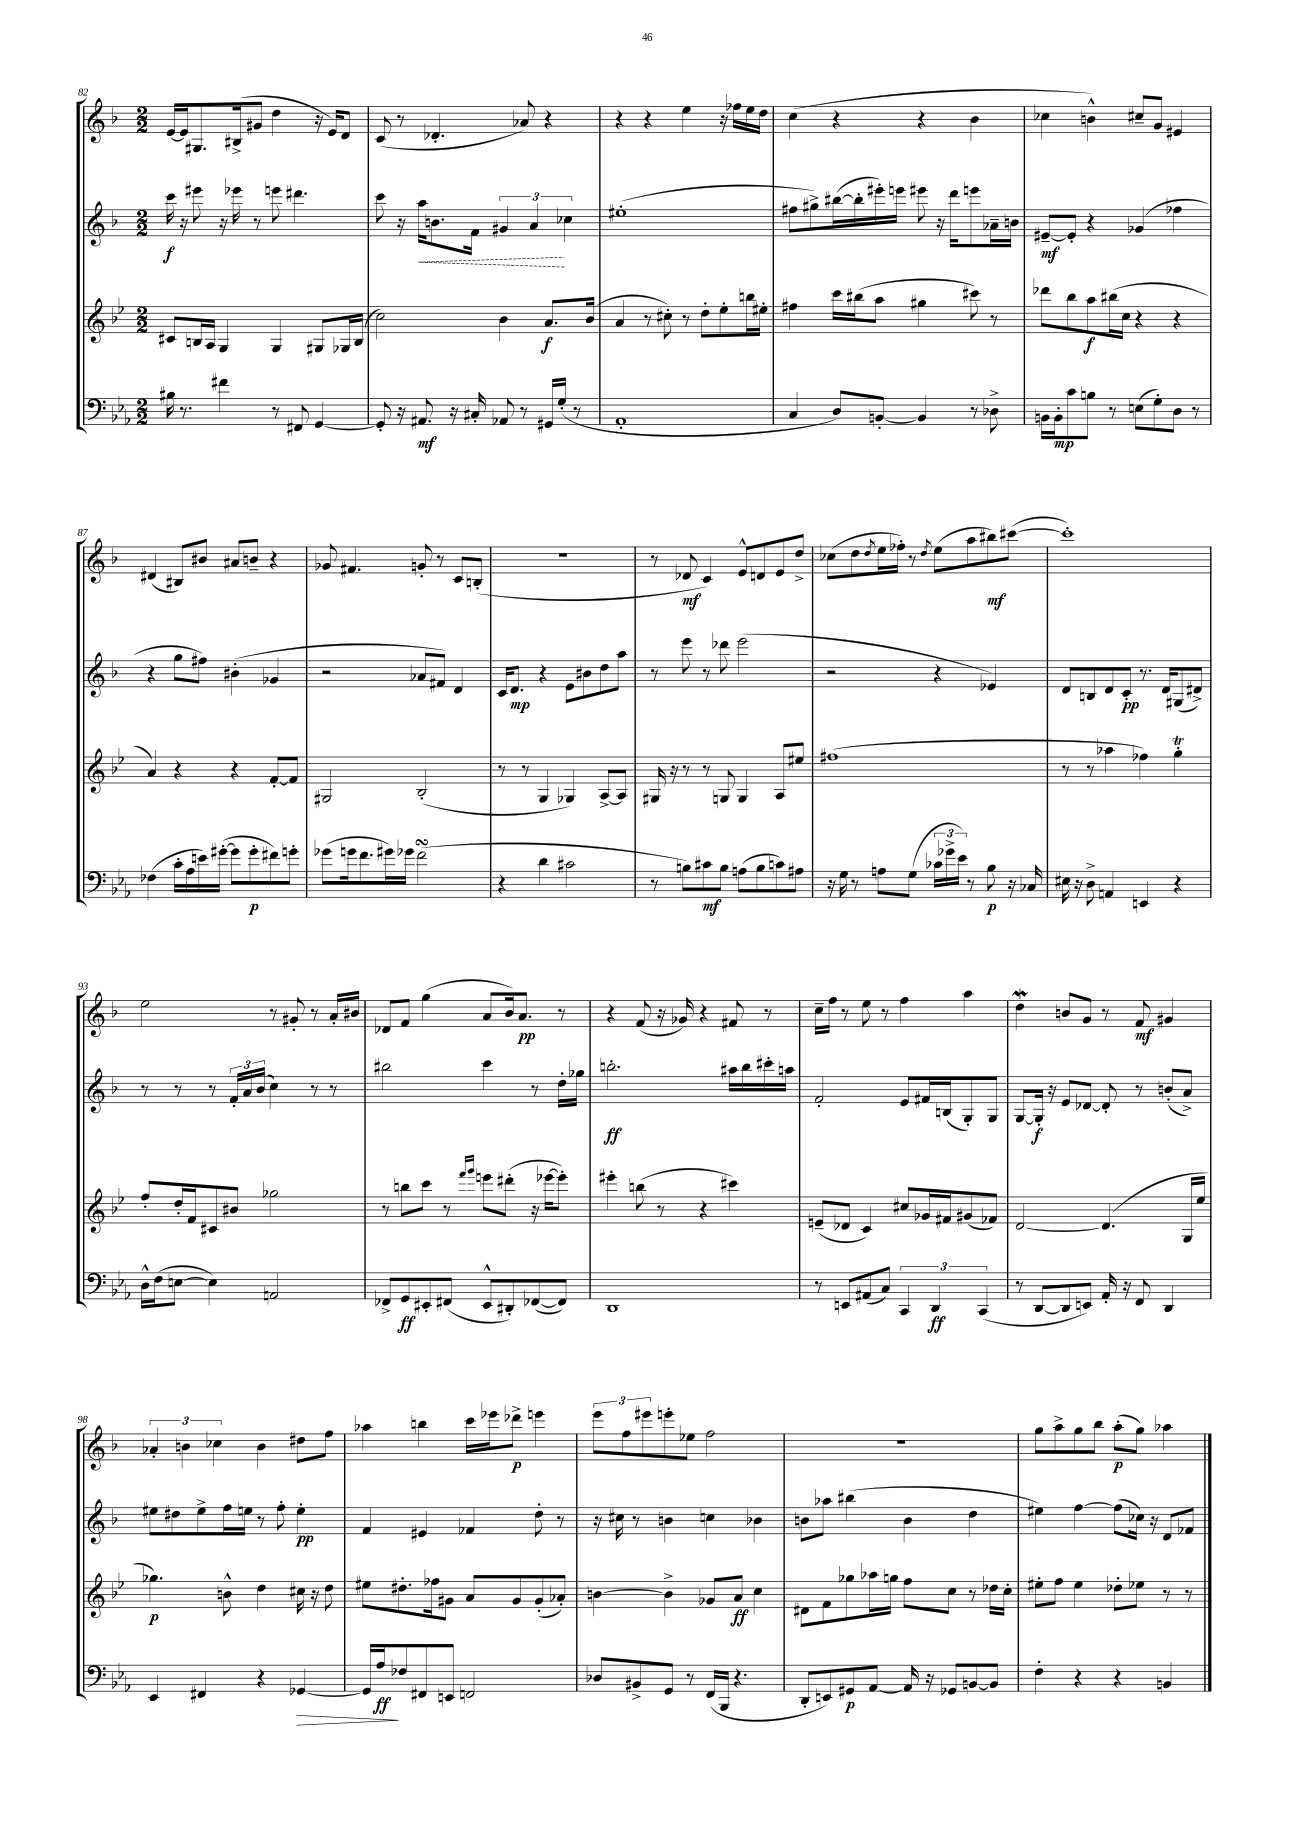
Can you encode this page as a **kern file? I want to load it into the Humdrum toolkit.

**kern	**kern	**kern	**kern
*staff4	*staff3	*staff2	*staff1
*clefF4	*clefG2	*clefG2	*clefG2
*k[b-e-a-]	*k[b-e-]	*k[b-]	*k[b-]
*M2/2	*M2/2	*M2/2	*M2/2
16B#\	8c#/L	16ccc\	[16e/LL
8.r	.	16r	16e/]J
.	16B/L	8eee#\	8.G#/
.	16A/JJ	.	.
4f#\	4G/	16r	.
.	.	16eee-\	(16B#^/k
.	.	8r	8g#/J
8r	4G/	8eee\	4dd\
8FF#/	.	4.ddd#\	.
[4GG/	8G#/L	.	16r
.	.	.	16e/LK)
.	16G-/L	.	8d/J
.	(16B/JJ	.	.
=	=	=	=
8GG'/]	2cc\)	8ccc\	(8c/
16r	.	16r	8r
8.AA#/	.	16aa\LK	.
.	.	8.b\	4.d-'/
16r	.	.	.
16C#'/	.	16f\Jk	.
8AA-/	4b-\	6g#/	.
8r	.	.	8a-/)
.	.	6a/	.
16GG#/LL	8.a/L	.	4r
(16G'/JJ	.	.	.
.	.	6cc-\	.
8r	.	.	.
.	(16b-/Jk	.	.
=	=	=	=
1AA-'	4a/	(1ee#'	4r
.	8r	.	4r
.	8cc#'\)	.	.
.	8r	.	4ee\
.	8dd'\L	.	.
.	8ee-'\	.	16r
.	.	.	16ff-\LL
.	16bb\L	.	16ee\
.	16ee#'\JJ	.	16dd\JJ
=	=	=	=
4C/	4ff#\	8ff#\L	(4cc\
.	.	8gg#^\)	.
8D/L)	16ccc\LL	([16bb#\L	4r
.	(16bb#\J	16bb#'\]	.
[8BB'/J	8aa\J	16eee#'\)	.
.	.	16eee\JJ	.
4BB/]	4gg#\	8eee#\	4r
.	.	16r	.
.	.	16ddd\LK	.
8r	8ccc#\)	8eee\	4b-\
8D-^\	8r	16a-~\L	.
.	.	16b\JJ	.
=	=	=	=
16BB\LL	8ddd-\L	[8e#~/L	4cc-\
16BB'\J	.	.	.
8c\	8bb-\	8e#'/]J	.
8B\J	8aa\	4r	4b^^\)
8r	(16bb#\L	.	.
.	16cc\JJ	.	.
(8E\L	4r	(4g-/	8cc#~/L
8G'\)	.	.	8g/J
8D\J	4r	4ff-\	4e#/
8r	.	.	.
=	=	=	=
(4F-\	4a/)	4r	(4d#/
16c'\LL	4r	8gg\L	8B#/L)
16A-\	.	.	.
16e\)	.	8ff#\J)	8b#/J
([16g#'\JJ	.	.	.
8g#\]L	4r	(4b#'\	8a#/L
8g#'\	.	.	8b~/J
8f#\)	[8f'/L	4g-/	4r
8g'\J	8f/]J	.	.
=	=	=	=
(8g-\L	2G#/	2r	8g-/
16g\k	.	.	4.f#/
8.f\	.	.	.
16g#\L)	.	.	.
16g-\JJ	.	.	.
(2f\	(2B-'/	8a-/L	8g'/
.	.	8f#/J)	8r
.	.	4d/	8c/L
.	.	.	(8B'/J
=	=	=	=
4r	8r	16c/LK	1r
.	.	8.d/J	.
.	8r	.	.
4d\	4G/	4r	.
2c#\	4G-/)	8e\L	.
.	.	8b#\	.
.	[8A^/L	8dd\	.
.	8A/]J	8aa\J	.
=	=	=	=
8r	16G#/	8r	8r
.	16r	.	.
8B\L)	8r	8eee\	8d-/
8c#\	8r	8r	4c/)
8B\J	8G/	8ddd-\	.
(8A\L	4G/	(2eee\	8e^^/L
8B\	.	.	8d/
8c\)	8A/L	.	8e/
8A#\J	8ee#/J	.	8dd^/J
=	=	=	=
16r	(1ff#	2r	(8cc-\L
16G\	.	.	.
8r	.	.	8dd\
.	.	.	8qdd/
8A\L	.	.	16ee\L
.	.	.	16ff-'\JJ)
(8G\J	.	.	8r
.	.	.	8qdd/
24c-\LL	.	4r	(8ee\L
24g-^\	.	.	.
24e-\JJ)	.	.	.
8r	.	.	8aa\
8B-\	.	4e-/)	8bb#\)
16r	.	.	([8ccc#\J
16C-/	.	.	.
=	=	=	=
16E#\	8r	8d/L	1ccc#'])
16r	.	.	.
8D^\	8r	8B/	.
4AA/	4aa-\	8d/	.
.	.	8c'/J	.
4EE/	4ff-\)	8.r	.
.	.	16d/LK	.
4r	4gg'\	(8G#/	.
.	.	8d#^/J)	.
=	=	=	=
16D^^\LL	8ff'/L	8r	2ee\
(16F\J	.	.	.
[8E\J	16dd'/L	8r	.
.	16f/J	.	.
4E\])	8c#/	8r	.
.	8b#/J	24f'/LL	.
.	.	24a/	.
.	.	(24b-/JJ	.
2AA/	2gg-\	4cc\)	8r
.	.	.	8g#'/
.	.	8r	8r
.	.	8r	16a'/LL
.	.	.	16b#/JJ
=	=	=	=
8FF-^/L	8r	2bb#\	8d-/L
8GG/	8bb\L	.	8f/J
8EE#'/	8ccc\J	.	(4gg\
(8FF#/J	8r	.	.
.	16qqfff/LL	.	.
.	16qqggg/JJ	.	.
8EE#^^/L	8eee\L	4ccc\	8a/L
8DD#'/)	(8ddd#'\J	.	16b-/k)
.	.	.	8.a/J
([8FF-/	16r	8r	.
.	[16eee-\LK	.	.
8FF-/]J)	8eee-'\]J)	16dd'\LL	8r
.	.	16gg-\JJ	.
=	=	=	=
1DD	4eee#'\	2.bb'\	4r
.	(8bb\	.	(8f/
.	8r	.	16r
.	.	.	16g-/)
.	4r	.	4r
.	4ccc#\)	16aa#\LL	8f#/
.	.	16bb\	.
.	.	16ccc#'\	8r
.	.	16aa\JJ	.
=	=	=	=
8r	(8e~/L	2f'/	16cc~\LL
.	.	.	16ff\JJ
8EE/L	8d-/J	.	8r
(8AA#/	4c/)	.	8ee\
8C/J)	.	.	8r
6CC/	8cc#/L	8e/L	4ff\
.	16g-/L	16f#/L	.
6DD/	.	.	.
.	16f#/J	(16B/J	.
.	(8g#/	8G'/)	4aa\
(6CC/	.	.	.
.	8f-/J)	8G/J	.
=	=	=	=
8r	[2d/	[8G/L	4dd\
[8DD/L	.	16G'/]Jk	.
.	.	16r	.
8DD/]	.	8e/L	8b/L
8EE/J)	.	[8d-/J	8g/J
16AA-'/	(4.d/]	8d-'/]	8r
16r	.	.	.
8FF/	.	8r	8f/
4DD/	.	(8b'/L	4g#/
.	16G/LL	8a^/J)	.
.	16ee-/JJ	.	.
=	=	=	=
4EE-/	4.gg-\)	8ee#\L	6a-'/
.	.	8dd#\	.
.	.	.	6b\
4FF#/	.	8ee#^\	.
.	.	.	6cc-\
.	8b^^\	16ff\L	.
.	.	16ee\JJ	.
4r	4dd\	8r	4b\
.	.	8ff'\	.
[4GG-/	16cc#\	4ee'\	8dd#\L
.	16r	.	.
.	8dd\	.	8ff\J
=	=	=	=
16GG-/]LL	8ee#\L	4f/	4aa-\
16A-/J	.	.	.
8F-/	8.dd#'\	.	.
8FF#/	.	4e#/	4bb\
.	16ff-\k	.	.
8EE/J	8g#\J	.	.
2FF/	8a/L	4f-/	16ccc\LL
.	.	.	16eee-\J
.	8g#/	.	8ddd-^\J
.	(8g#'/	8dd'\	4eee\
.	8a-'/J)	8r	.
=	=	=	=
8D-/L	[4b\	16r	12eee\L
.	.	16cc#\	.
.	.	.	12ff\
8BB#^/	.	8r	.
.	.	.	12eee#\
8GG/J	4b^\]	4b\	8eee'\
8r	.	.	8ee-\J
(16FF/LL	8g-/L	4cc\	2ff\
16BBB-/JJ	.	.	.
4.r	8a/J	.	.
.	4cc\	4b-\	.
=	=	=	=
8DD'/L	8d#\L	8b\L	1r
8EE/)	8f\	8aa-\J	.
8GG#/	8gg-\	(4bb#\	.
[8AA-/J	16aa-\L	.	.
.	16gg\JJ	.	.
16AA-/]	8ff\L	4b\	.
16r	.	.	.
8GG-/L	8cc\J	.	.
[8BB/	8r	4dd\	.
8BB/]J	16dd-\LL	.	.
.	16cc'\JJ	.	.
=	=	=	=
4F'\	8ee#'\L	4ee#\)	8gg\L
.	8ff\J	.	8aa^\
4r	4ee#\	[4ff\	8gg\
.	.	.	8bb-\J
4r	8dd-'\L	(8ff\]L	(8aa'\L
.	8ee-\J	16cc-\Jk)	8gg\J)
.	.	16r	.
4BB/	8r	8d/L	4aa-\
.	8r	8f-/J	.
==	==	==	==
*-	*-	*-	*-
